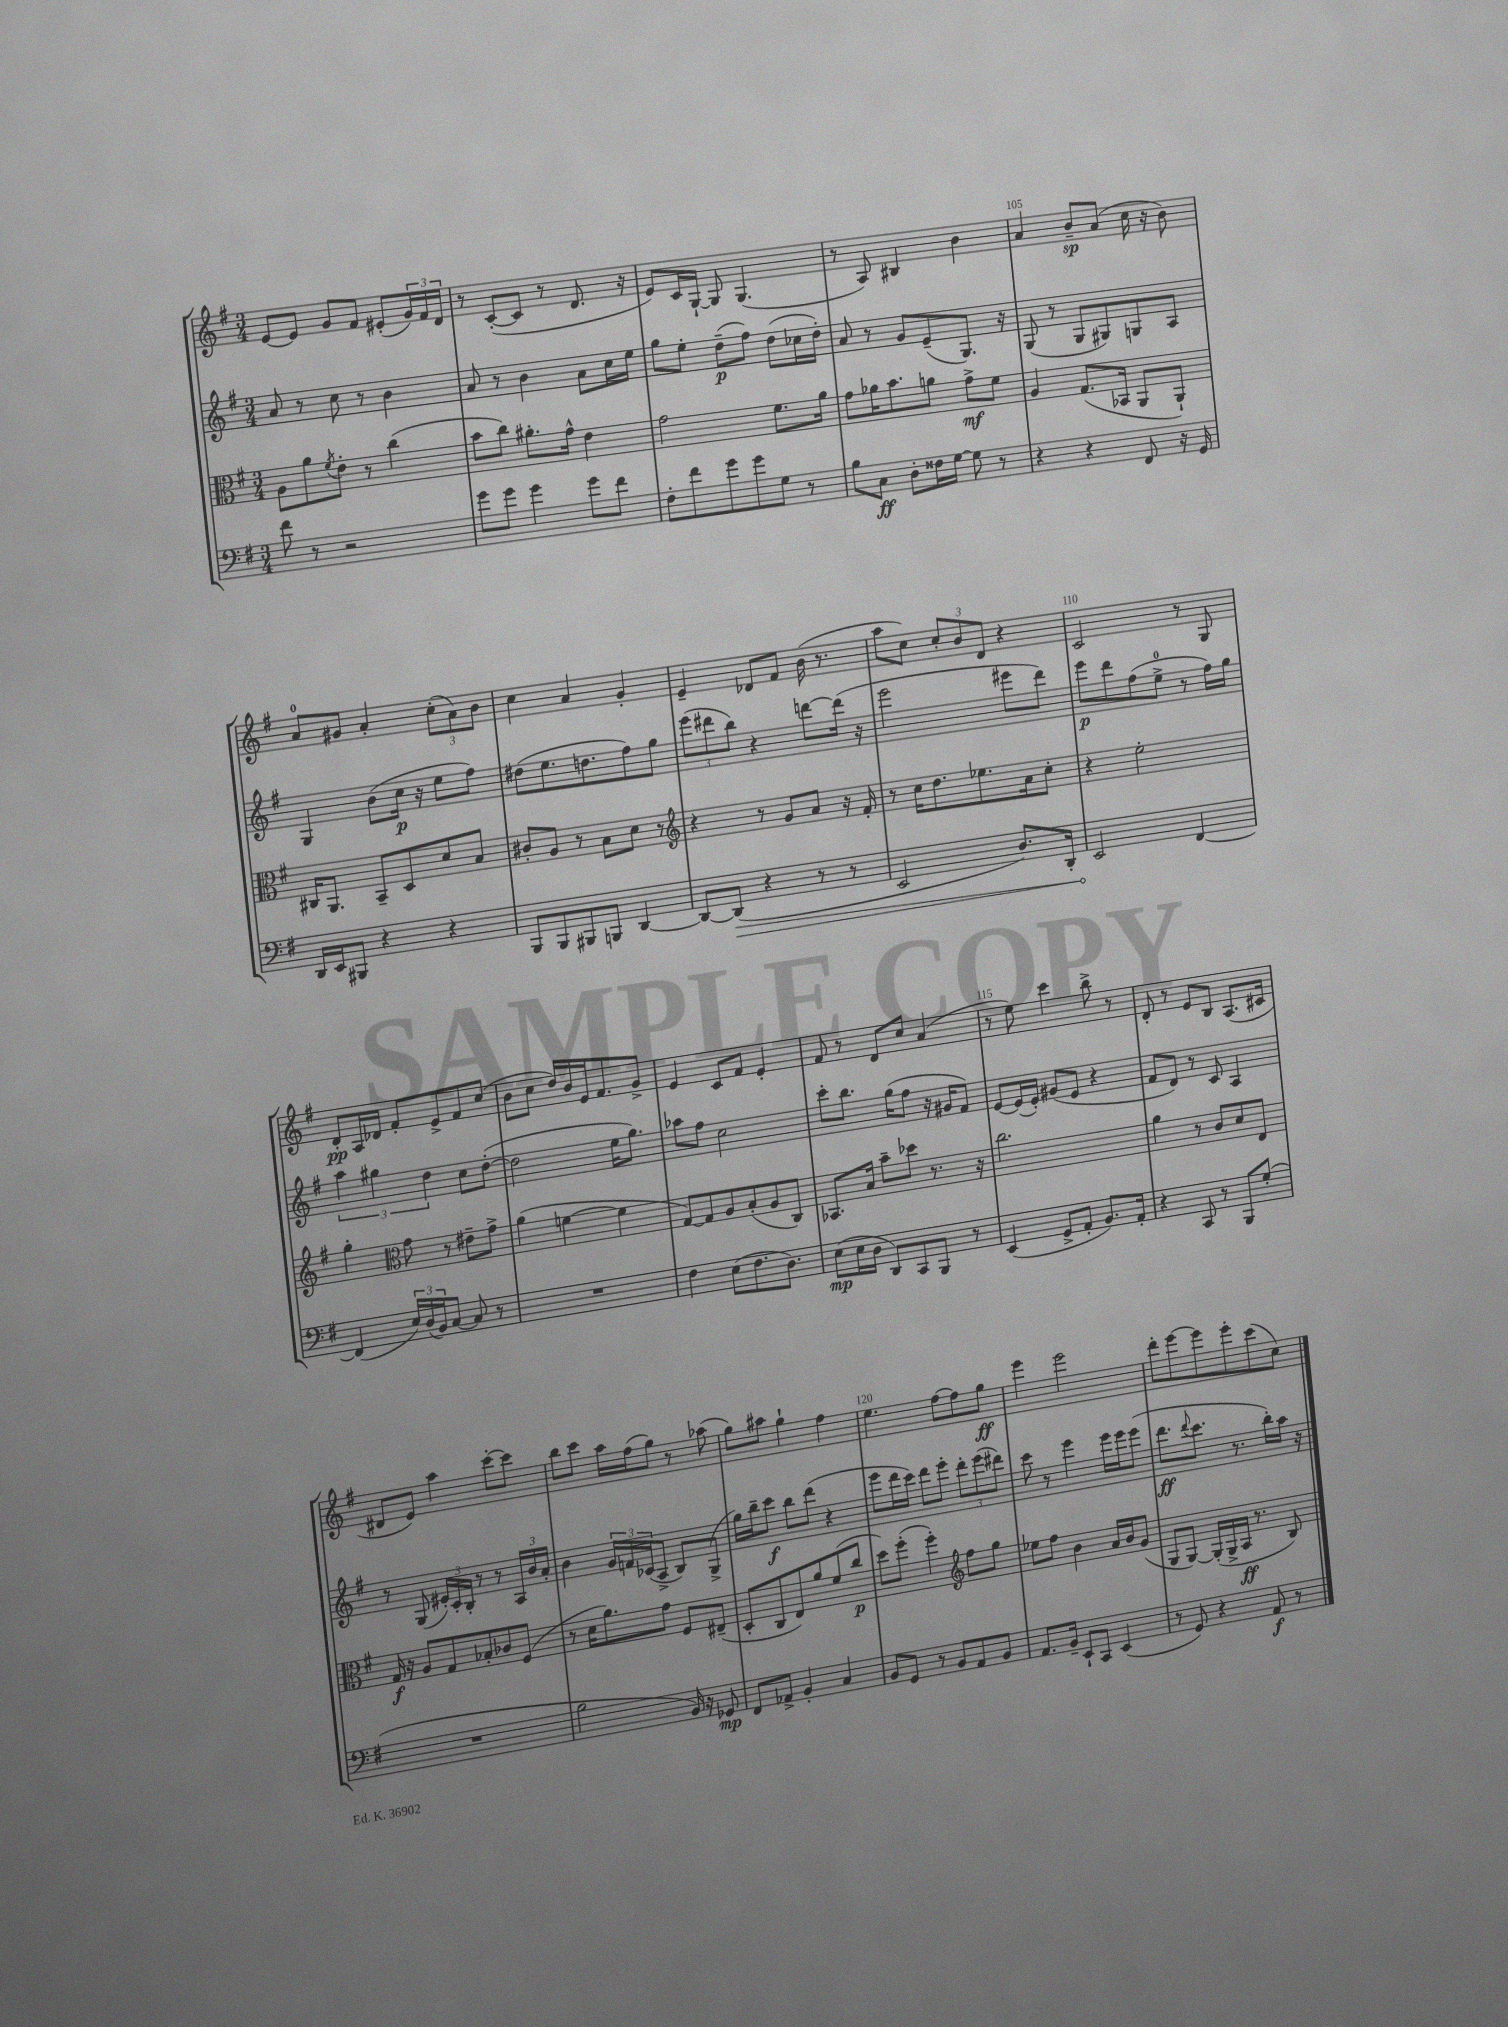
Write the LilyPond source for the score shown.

<<
\new StaffGroup <<
\new Staff = "s0" {
    \clef treble \key g \major \numericTimeSignature \time 3/4
    e'8~ e'8 g'8 fis'8 eis'8-.( \tuplet 3/2 { g'16) fis'16 d'16 } |
    r8 c'8~-.( c'8 r8 d'8. r16 |
    e'8) c'16 g16~-! g8 g4.( |
    r8 a8) bis4 b'4 |
    a'4 b'8--\sp a'8( c''16 r16 b'8) |
    a'8-0 gis'8 a'4-. \tuplet 3/2 { c''8-.( a'8) b'8 } |
    c''4 a'4 g'4-. |
    e'4-- des'8 fis'8 b'16( r8. |
    a''8 c''8) \tuplet 3/2 { c''8-. b'8 d'8 } r4 |
    c'2 r8 g8 |
    d'8-.\pp a16 des'16 fis'8-. e'8-> fis'8 c''8( |
    b'8 c''8 d''16) b'16 e'16 fis'8. g'8-> |
    e'4 c'8 fis'8 e'4-. |
    fis'8 r8 d'8 c''8 a'4( |
    r8 e''8) c'''4 b''8-> r8 |
    d'8-. r8 e'8 b8 a8.( cis'16 |
    dis'8 e'8) a''4 c'''8~-. c'''8 |
    b''8 c'''8 a''16 fis''16( g''8) r8 aes''8( |
    g''8) ais''8 g''4-! fis''4 |
    e''4. fis''8~ fis''8 g''8\ff |
    e'''4 e'''2 |
    d'''8-. e'''8~ e'''8 e'''8-. c'''8( c''8) \bar "|." |
}
\new Staff = "s1" {
    \clef treble \key g \major \numericTimeSignature \time 3/4
    a'8 r8 c''8 r8 b'4 |
    a'8 r8 b'4 a'8 c''16 e''16 |
    g''8 e''8-. d''8--\p( fis''8) d''8( ces''16 d''16-.) |
    a'8 r8 g'8 e'8--( g8.) r16 |
    g8( r8 g8 gis8) g8 a8 |
    g4 b'8( c''16\p r16 e''8 fis''8) |
    dis''8( e''8. d''8. fis''8) g''8 |
    \tuplet 3/2 { e'''8( dis'''8 b''8) } r4 d'''8~ d'''16( r16 |
    e'''2 eis'''8 d'''8) |
    e'''8\p d'''8 fis''8( e''8-0-> r8 fis''16) g''16 |
    \tuplet 3/2 { a''4 gis''4 d''4 } c''8 d''8~-.( |
    d''2 e''16 g''8.) |
    aes''8 fis''8 c''2 |
    c'''8-. b''8. g''16( fis''8 r16 gis'16 fis'8) |
    e'8~ e'16( e'16-.) gis'8( e'8 r4 |
    fis'8 d'8) r8 c'8 a4 |
    r8 g8( \tuplet 3/2 { eis'16-.) c'16-. b16-. } r8 r8 \tuplet 3/2 { a16 b'16 a'16-. } |
    b'4 \tuplet 3/2 { g'16 f'16 ces'16( } a8-> b8) g8->( |
    g''16) b''16-- c'''8\f b''8 d'''8( r4 |
    e'''8 d'''16 c'''16) d'''8 e'''8-. \tuplet 3/2 { d'''8-. e'''8( dis'''8) } |
    c'''8 r8 e'''4 e'''16 e'''16 e'''8( |
    d'''8.\ff \appoggiatura { d'''8 } c'''8. r8. b''16-.) a''16 r16 \bar "|." |
}
\new Staff = "s2" {
    \clef alto \key g \major \numericTimeSignature \time 3/4
    a8 a'8 \acciaccatura { fis'8 } e'8-. r8 c''4( |
    b'8 c''8) ais'8.-. g'16-^ e'4 |
    g'2 fis'8. a'16 |
    g'8 aes'16 b'8. a'8 g'8->\mf fis'8 |
    a4 g8.( bes,16 a,8 a,8-!) |
    cis16 a,8. b,8-- d8 d'8 b8 |
    cis'8-. a8 r8 b8 d'8 r8 |
    \clef treble r4 r8 g'8 a'8 r16 fis'16-. |
    r8 c''16 d''8. ees''8. a'16 c''8-. |
    r4 e''2-. |
    g''4-. \clef alto g'8 r8 eis'8-- g'8-> |
    a'4( f'4~ f'4 |
    g8~) g8 a8 b8-.( a8 c8) |
    bes,8. b16 b'8-- des''8 r8. r16 |
    c''2. |
    a'4 r8 c'8 d'8 e8 |
    g16\f r16 a8 g8 bes8-. ces'8 fis8( |
    r8 d'16 a'8.) g'8 fis8 eis8--( |
    d8-. c8 e8) a'8 fis'8( c''8\p |
    d''8) fis''8-.( fis''4-.) \clef treble fis''8 g''8 |
    ees''8 fis''8 b'4 a'16 b'16 g'8( |
    g8 g8~) g16-.( g16-> a16\ff r8. b8) \bar "|." |
}
\new Staff = "s3" {
    \clef bass \key g \major \numericTimeSignature \time 3/4
    fis'8 r8 r2 |
    g'8 g'8 g'4 g'8 fis'8 |
    fis8-. fis'8 g'8 g'8 g8 r8 |
    b8 c8\ff d8-. fisis16 g16~ g8 r8 |
    r4 r4 fis,8 r16 g,16 |
    d,16 e,16 bis,,8 r4 r4 |
    b,,8 b,,8 bis,,8 b,,8 d,4~ |
    d,8~ \once \override Hairpin.circled-tip = ##t d,8\>( r4 r8 r8 |
    e,2 d8.) d,16-. |
    e,2\! fis,4~ |
    fis,4( \tuplet 3/2 { e16) d16( b,16) } c8~ c8 r8 |
    R2. |
    fis4 e8( fis8. d8.) |
    e8\mp( e16 d16 d,8) c,8 b,,8 r8 |
    e,4( g,8-> a,8-. b,8.) a,16-. |
    r4 c,8 r8 b,,8 g8-.( |
    R2. |
    b2 b,16) r16 ges,8\mp |
    fis,8 aes,8-> b,4-. c4 |
    b,8 g,8 r8 b,8 a,8 b,8 |
    a,8. b,16-- e,8-! c,8 e,4( |
    r8 g,8) r4 a,8\f r8 \bar "|." |
}
>>
>>
\layout { \context { \Score currentBarNumber = #101 \override BarNumber.break-visibility = ##(#f #t #t) barNumberVisibility = #(every-nth-bar-number-visible 5) } }
